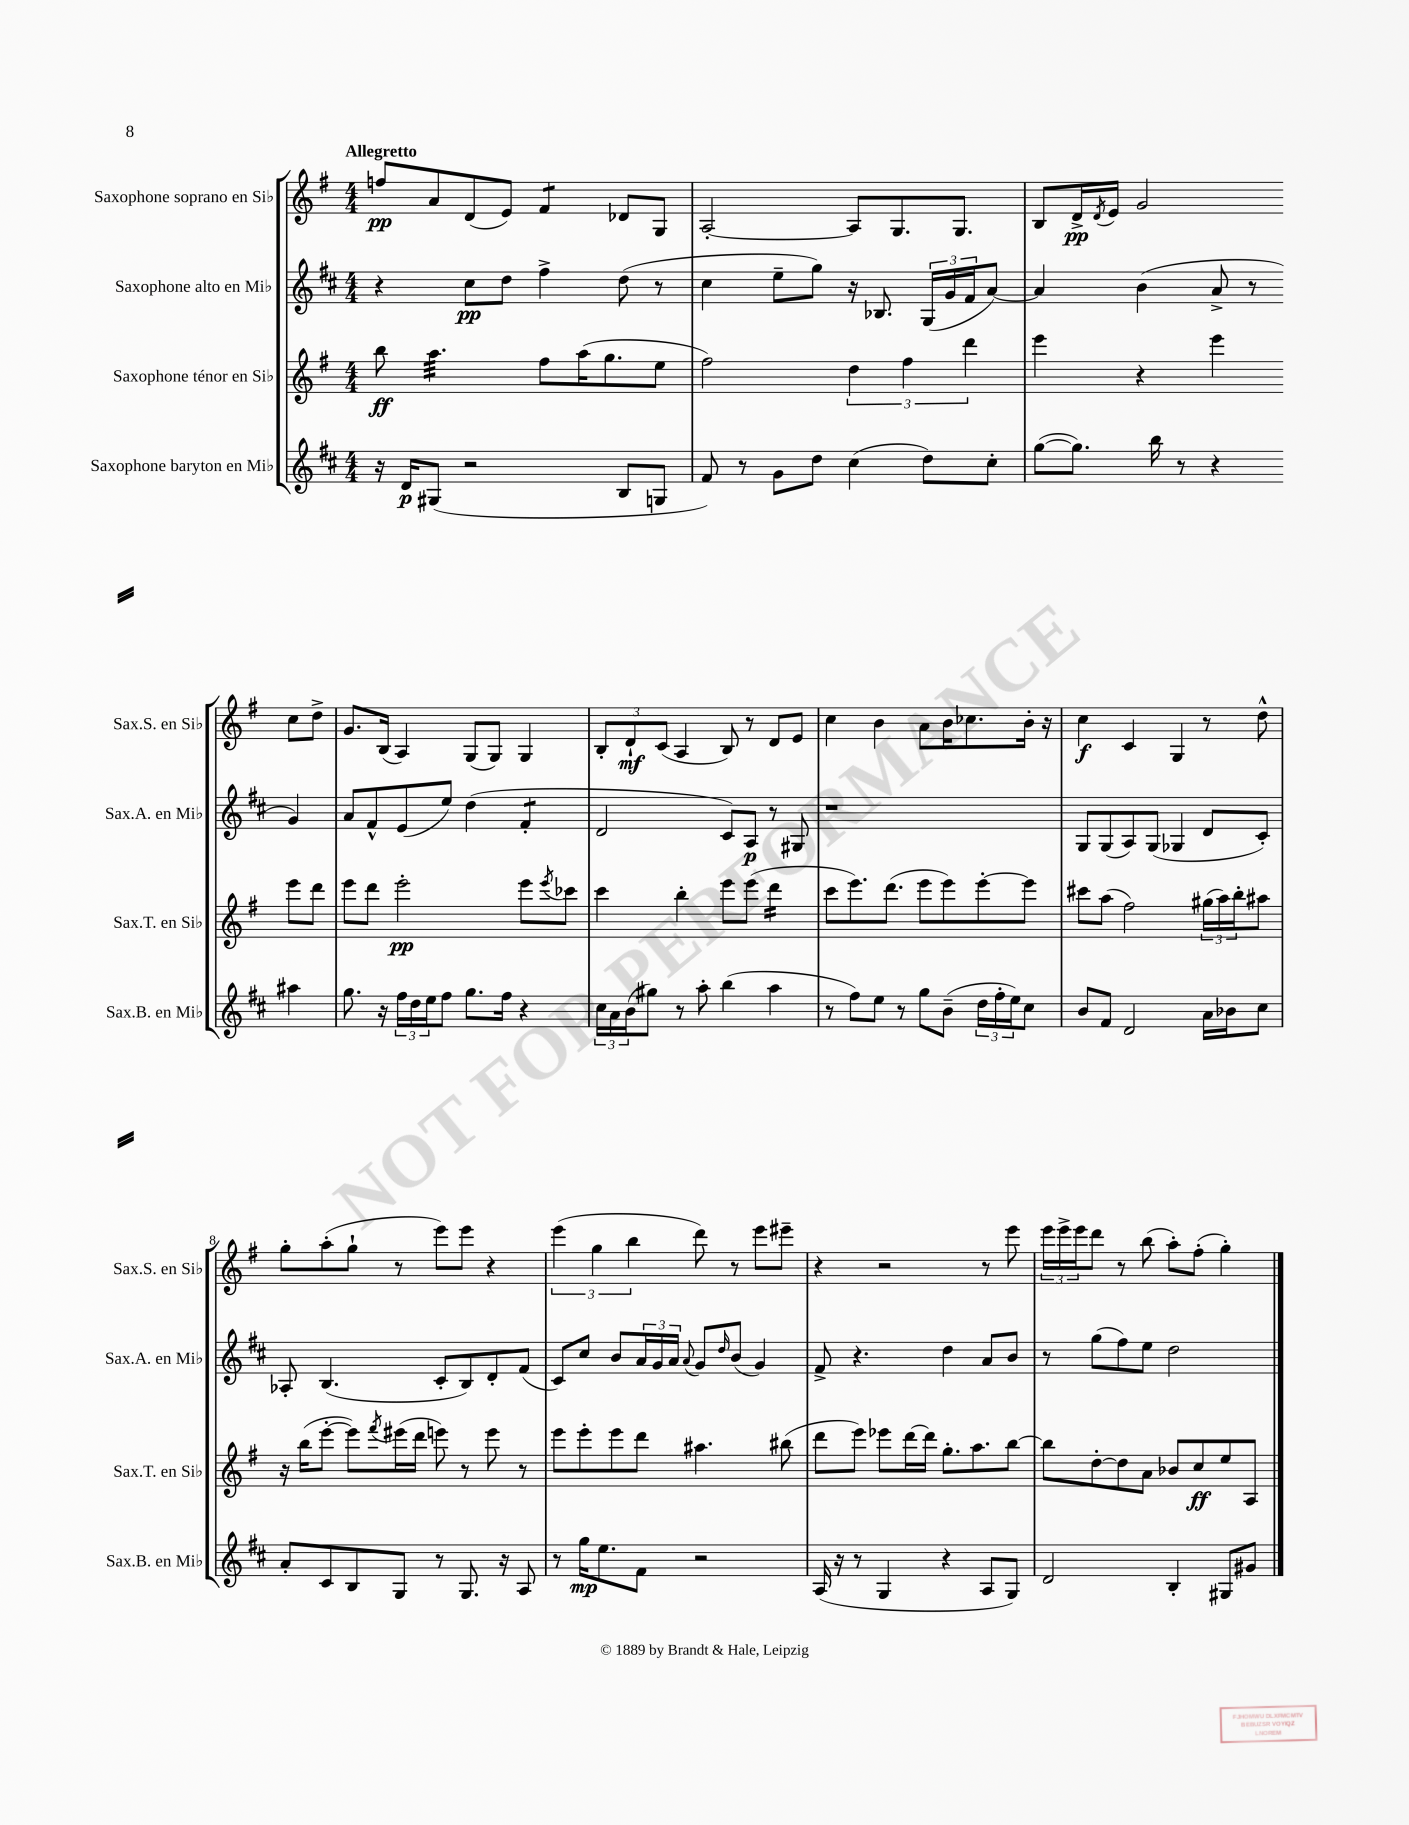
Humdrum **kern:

**kern	**kern	**kern	**kern
*staff4	*staff3	*staff2	*staff1
*clefG2	*clefG2	*clefG2	*clefG2
*k[f#c#]	*k[f#]	*k[f#c#]	*k[f#]
*M4/4	*M4/4	*M4/4	*M4/4
16r	8bb	4r	8ff
16d	.	.	.
(8G#	4.aa	.	8a
2r	.	8cc#	(8d
.	.	8dd	8e)
.	8ff#	4ff#^	4f#
.	(16aa	.	.
.	8.gg	.	.
8B	.	(8dd	8d-
8G	8ee	8r	8G
=	=	=	=
8f#)	2ff#)	4cc#	[2A'
8r	.	.	.
8g	.	8ee~	.
8dd	.	8gg)	.
(4cc#	6dd	16r	8A]
.	.	8.B-	.
.	.	.	8.G
.	6ff#	.	.
8dd)	.	(24G	.
.	.	24g	.
.	.	.	8.G
.	6ddd	24f#	.
8cc#'	.	[8a)	.
=	=	=	=
([8gg	4eee	4a]	8B
8.gg])	.	.	16d^
.	.	.	8qd
.	.	.	16e
.	4r	(4b	2g
16bb	.	.	.
8r	.	.	.
4r	4eee	8a^	.
.	.	8r	.
4aa#	8eee	4g)	8cc
.	8ddd	.	8dd^
=	=	=	=
8.gg	8eee	8a	8.g
.	8ddd	8f#^^	.
16r	.	.	(16B
24ff#	2eee'	(8e	4A)
24dd	.	.	.
24ee	.	.	.
8ff#	.	8ee)	.
8.gg	.	(4dd	(8G
.	.	.	8G)
16ff#	.	.	.
4r	8eee	4f#'	4G
.	8qeee	.	.
.	8ccc-	.	.
=	=	=	=
24cc#	4ccc	2d	12B'
24a	.	.	.
(24b	.	.	12d`
8gg#)	.	.	.
.	.	.	(12c
8r	4bb'	.	4A
8aa'	.	.	.
(4bb	8eee	8c#)	8B)
.	(8eee	8A	8r
4aa	4ddd	8r	8d
.	.	8G#	8e
=	=	=	=
8r	8ccc	1r	4cc
8ff#)	8.eee)	.	.
8ee	.	.	4b
.	(8.ddd	.	.
8r	.	.	.
8gg	8eee	.	8a
(8b~	8eee)	.	16b
.	.	.	8.cc-
24dd	[8eee'	.	.
24ff#'	.	.	.
24ee)	.	.	.
8cc#	8eee]	.	16b'
.	.	.	16r
=	=	=	=
8b	8ccc#	8G	4cc
8f#	(8aa	(8G	.
2d	2ff#)	8A)	4c
.	.	(8G	.
.	.	4G-	4G
16a	(24gg#	8d	8r
.	24aa)	.	.
16b-	.	.	.
.	24bb'	.	.
8cc#	8aa#	8c#')	8dd^^
=	=	=	=
8a'	16r	8A-'	8gg'
.	(16bb	.	.
8c#	[8eee'	(4.B	(8aa'
8B	8eee])	.	8gg`
.	8qfff#	.	.
8G	(16eee#	.	8r
.	16ddd	.	.
8r	8eee)	8c#'	8eee)
8.G	8r	8B)	8eee
.	8eee	8d'	4r
16r	.	.	.
8A	8r	(8f#	.
=	=	=	=
8r	8eee	8c#)	(6eee
16gg	8eee'	8cc#	.
.	.	.	6gg
8.ee	.	.	.
.	8eee	8b	.
.	.	.	6bb
8f#	8ddd	24a	.
.	.	24g	.
.	.	24a	.
.	.	8qqa	.
2r	4.aa#	8g	8ddd)
.	.	16qqdd	.
.	.	(8b	8r
.	.	4g)	8eee
.	(8bb#	.	8eee#~
=	=	=	=
(16A	8ddd	8f#^	4r
16r	.	.	.
8r	8eee)	4.r	.
4G	8eee-	.	2r
.	[16ddd	.	.
.	16ddd]	.	.
4r	8.gg'	4dd	.
.	8.aa	.	.
8A	.	8a	8r
8G)	[8bb	8b	8eee
=	=	=	=
2d	8bb]	8r	24eee
.	.	.	24eee^
.	.	.	24eee
.	[8dd'	(8gg	8ddd
.	8dd]	8ff#)	8r
.	8a	8ee	(8bb
4B'	8b-	2dd	8aa')
.	8cc	.	(8ff#'
8G#	8ee	.	4gg')
8g#	8A	.	.
==	==	==	==
*-	*-	*-	*-
